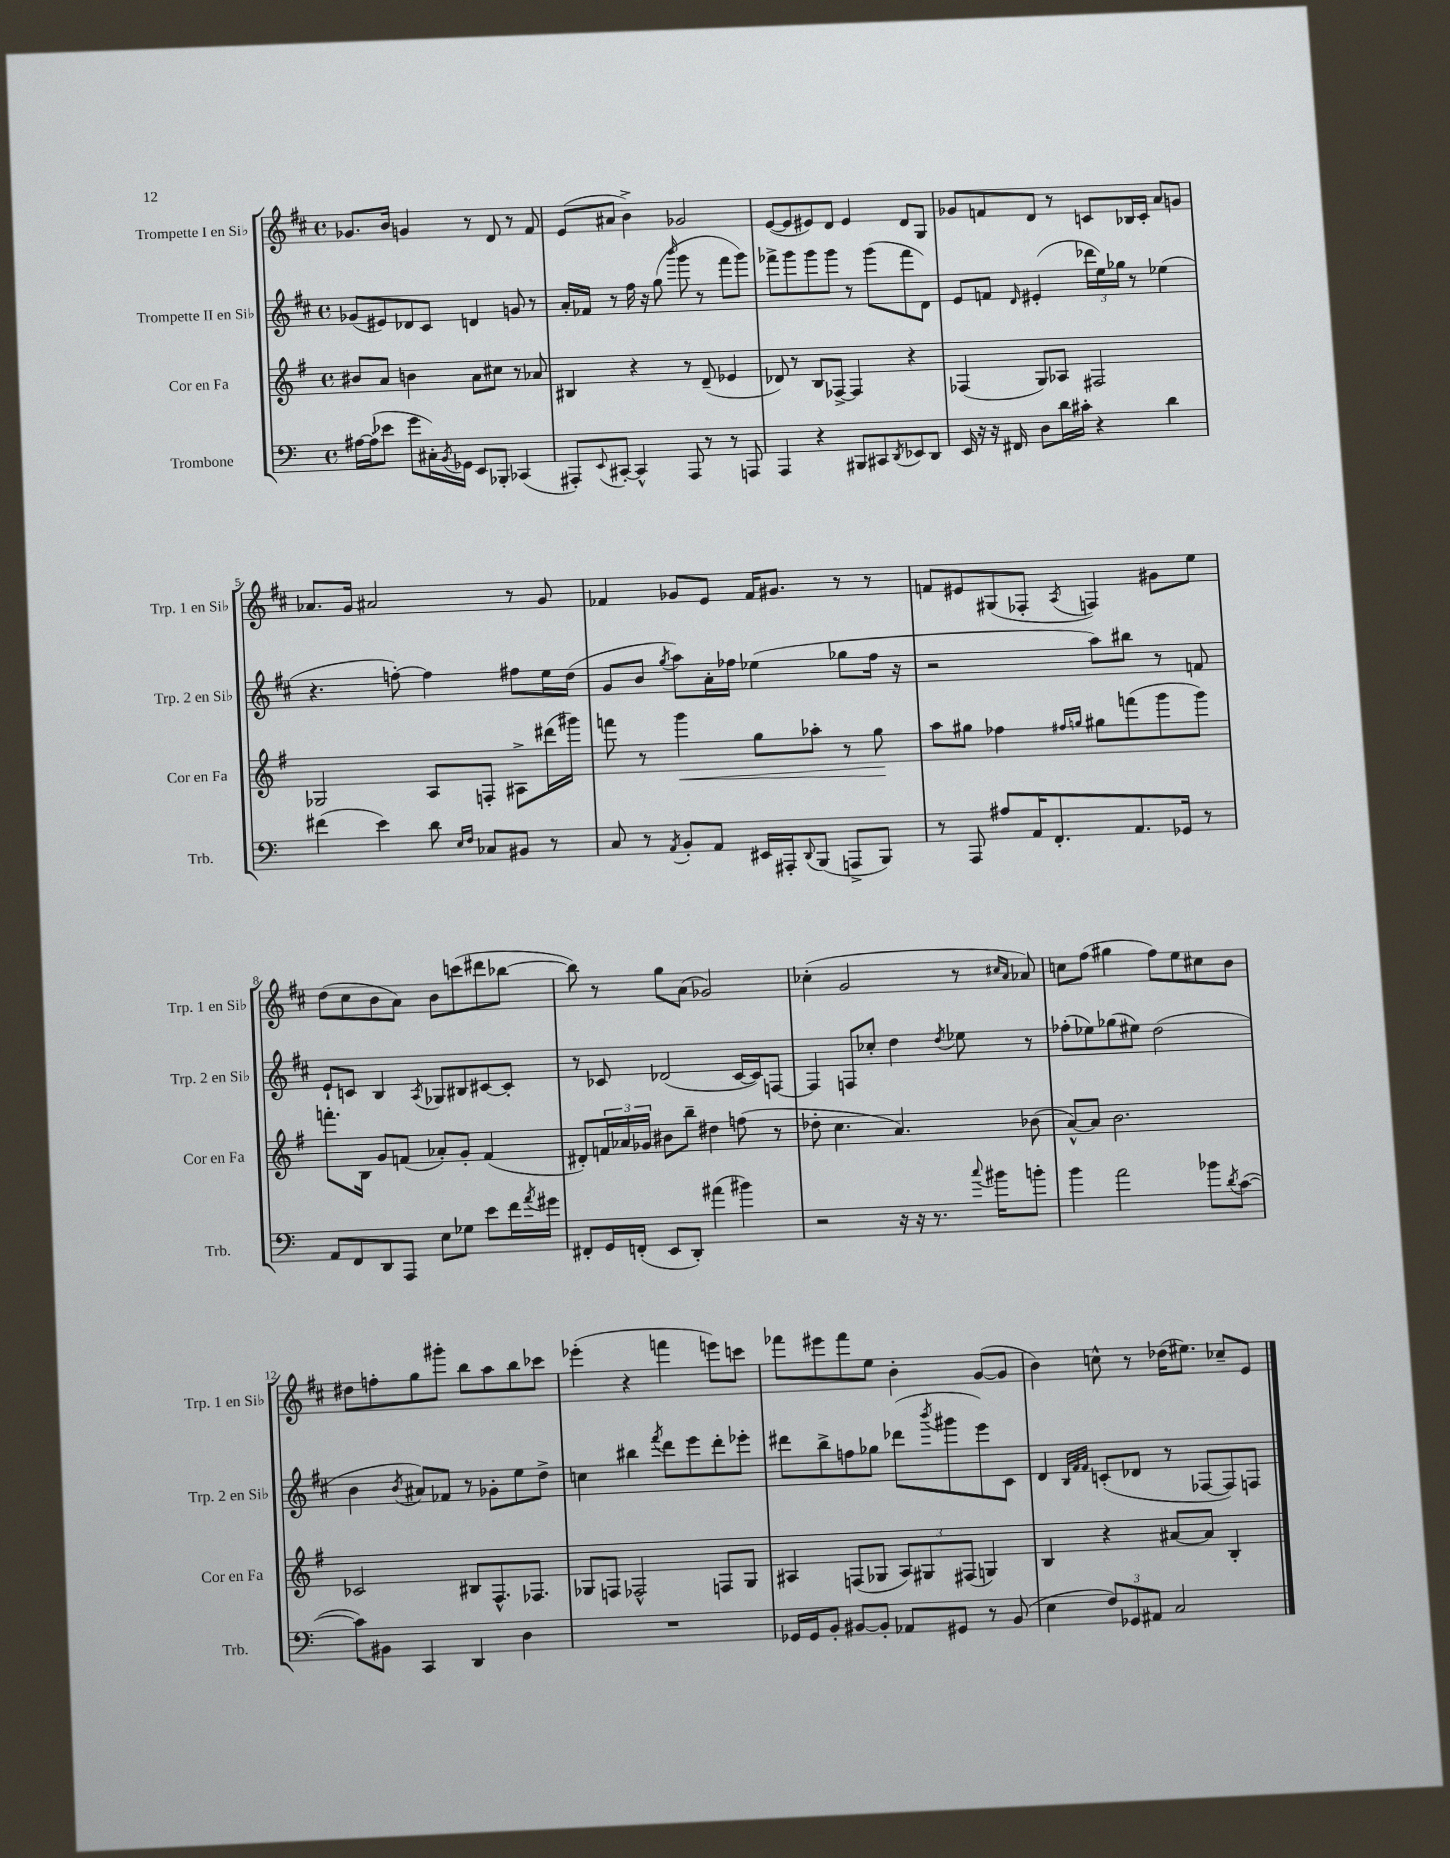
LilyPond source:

<<
\new StaffGroup <<
\new Staff = "s0" \with { instrumentName = "Trompette I en Sib" shortInstrumentName = "Trp. 1 en Sib" } {
    \clef treble \key d \major \defaultTimeSignature \time 4/4
    ges'8. b'16 g'4 r8 d'8 r8 fis'8 |
    e'8( ais'8 b'4->) ges'2 |
    e'8~( e'8 eis'8) d'8 eis'4 d'8 g8 |
    ges'8 f'8 d'8 r8 c'8 bes16 c'16-. a'8 g'8 |
    aes'8. g'16 ais'2 r8 g'8 |
    fes'4 ges'8 e'8 fes'16 gis'8. r8 r8 |
    f'8 eis'8 gis8( fes8-. \acciaccatura { a8 } f4) gis'8 e''8 |
    d''8( cis''8 b'8 a'8) b'8 c'''8( dis'''8 bes''8~ |
    bes''8) r8 g''8 a'8( ges'2) |
    ces''4-.( g'2 r8 \grace { cis''16 a'16 } aes'8) |
    c''8 fis''8( gis''4 fis''8) e''8 cis''8 b'8 |
    dis''8 f''8-. g''8 gis'''8-. b''8 a''8 b''8 ces'''8 |
    ees'''4-.( r4 f'''4 e'''8) c'''8 |
    fes'''8 eis'''8 fes'''8 e''8 b'4-. g'8~( g'8 |
    b'4) c''8-^ r8 des''16( eis''8.) ces''8-- e'8 \bar "|." |
}
\new Staff = "s1" \with { instrumentName = "Trompette II en Sib" shortInstrumentName = "Trp. 2 en Sib" } {
    \clef treble \key d \major \defaultTimeSignature \time 4/4
    ges'8( eis'8) des'8 cis'8 d'4 g'8 r8 |
    a'16-. fes'16 r8 fis''16 r16 g''8( \grace { b'''16 } g'''8 r8 fis'''8 g'''8) |
    fes'''8-> g'''8 g'''8 g'''8 r8 g'''8( fes'''8 d'8) |
    e'8 f'8 \grace { d'16 } eis'4-.( \tuplet 3/2 { des'''16 e''16) ges''16 } r8 ees''4( |
    r4. f''8~-.) f''4 fis''8 e''16 d''16( |
    g'8 b'8 \acciaccatura { g''8 } a''8) a'16-. fes''16 ees''4( ges''8 fes''16 r16 |
    r2 a''8) bis''8 r8 f'8 |
    e'8-! c'8 b4 \acciaccatura { a8 } ges8 bis8 cis'8~ cis'8-. |
    r8 ces'8 des'2( ces'16~ ces'16) f8~ |
    f4 f8 ces''8-. d''4 \acciaccatura { d''8 } ees''8 r8 |
    fes''8-.( ees''8) ges''8( eis''8) d''2( |
    b'4 \acciaccatura { b'8 } ais'8) fes'8 r8 ges'8-. e''8 d''8-> |
    c''4 bis''4 \acciaccatura { fis'''8 } d'''8 e'''8 d'''8-. ees'''8-. |
    dis'''8 b''8-> f''8 ges''8 des'''8( \acciaccatura { b'''8 } gis'''8 e'''8) cis'8 |
    d'4 \grace { b32 fis'32 fis'32 } c'8-.( des'8 r8 fes8~ fes8) f8 \bar "|." |
}
\new Staff = "s2" \with { instrumentName = "Cor en Fa" shortInstrumentName = "Cor en Fa" } {
    \clef treble \key g \major \defaultTimeSignature \time 4/4
    bis'8 a'8 b'4 a'8 cis''8 r8 aes'8 |
    bis4 r4 r8 d'8--( ees'4 |
    des'8) r8 b8 fes8~-> fes4 r4 |
    fes4( g8) aes8 fis2 |
    ges2 a8 f8-. ais8-> dis'''16( gis'''16) |
    f'''8 r8 g'''4\< g''8 aes''8-. r8 g''8\! |
    a''8 gis''8 fes''4 \grace { fis''16 g''16 } gis''8 f'''8( g'''8 g'''8) |
    f'''8.-. b16 g'8 f'8( aes'8-.) g'8-. f'4( |
    dis'8-.) \tuplet 3/2 { f'16 aes'16 ges'16 } bis'8 b''8-- dis''4 f''8( r8 |
    des''8-. c''4. a'4.) bes'8( |
    a'8~-^) a'8 b'2. |
    ces'2 bis8 fis8.-^ fes8. |
    ges8 f8 fes2-^ f8 ges8 |
    ais4 f8( ges8 \tuplet 3/2 { ais8) gis8 fis8( } g4) |
    b4 r4 ais'8~ ais'8 b4-. \bar "|." |
}
\new Staff = "s3" \with { instrumentName = "Trombone" shortInstrumentName = "Trb." } {
    \clef bass \key c \major \defaultTimeSignature \time 4/4
    ais16~ ais16-.( ees'8 g'8 cis16-.) \acciaccatura { b,8 } ges,16 e,8 bes,,8-. ces,4( |
    ais,,8-.) \appoggiatura { e,8 } cis,8~-. cis,4-^ ais,,8 r8 r8 a,,8 |
    a,,4 r4 bis,,8 cis,8 \acciaccatura { d,8 } ees,8 d,8 |
    e,16 r16 r16 fis,16 d8 d'16 cis'16-. r4 d'4 |
    fis'4( e'4) d'8 \grace { e16 f16 } ces8 bis,8 r8 |
    c8 r8 \acciaccatura { a,8 } b,8-. a,8 eis,16 ais,,16-. \appoggiatura { d,8 } b,,8( a,,8-> b,,8) |
    r8 a,,8 ais8 a,16 f,8.-. a,8. ges,16 r8 |
    a,8 f,8 d,8 a,,8 e8 ges8 e'8 f'16 \acciaccatura { a'8 } gis'16 |
    fis,8-. g,16 f,16-.( e,8 d,8-.) ais'4( bis'4) |
    r2 r16 r16 r8. \appoggiatura { c''8 } bis'16 b'8-. |
    b'4 a'2 bes'8 \acciaccatura { d'8 } c'8~( |
    c'8) bis,8 c,4 d,4 d4 |
    R1 |
    ges,16 ges,16 b,8-. bis,8~ bis,8-. aes,8 gis,8 r8 bis,8( |
    e4 \tuplet 3/2 { f8) ges,8 ais,8 } c2 \bar "|." |
}
>>
>>
